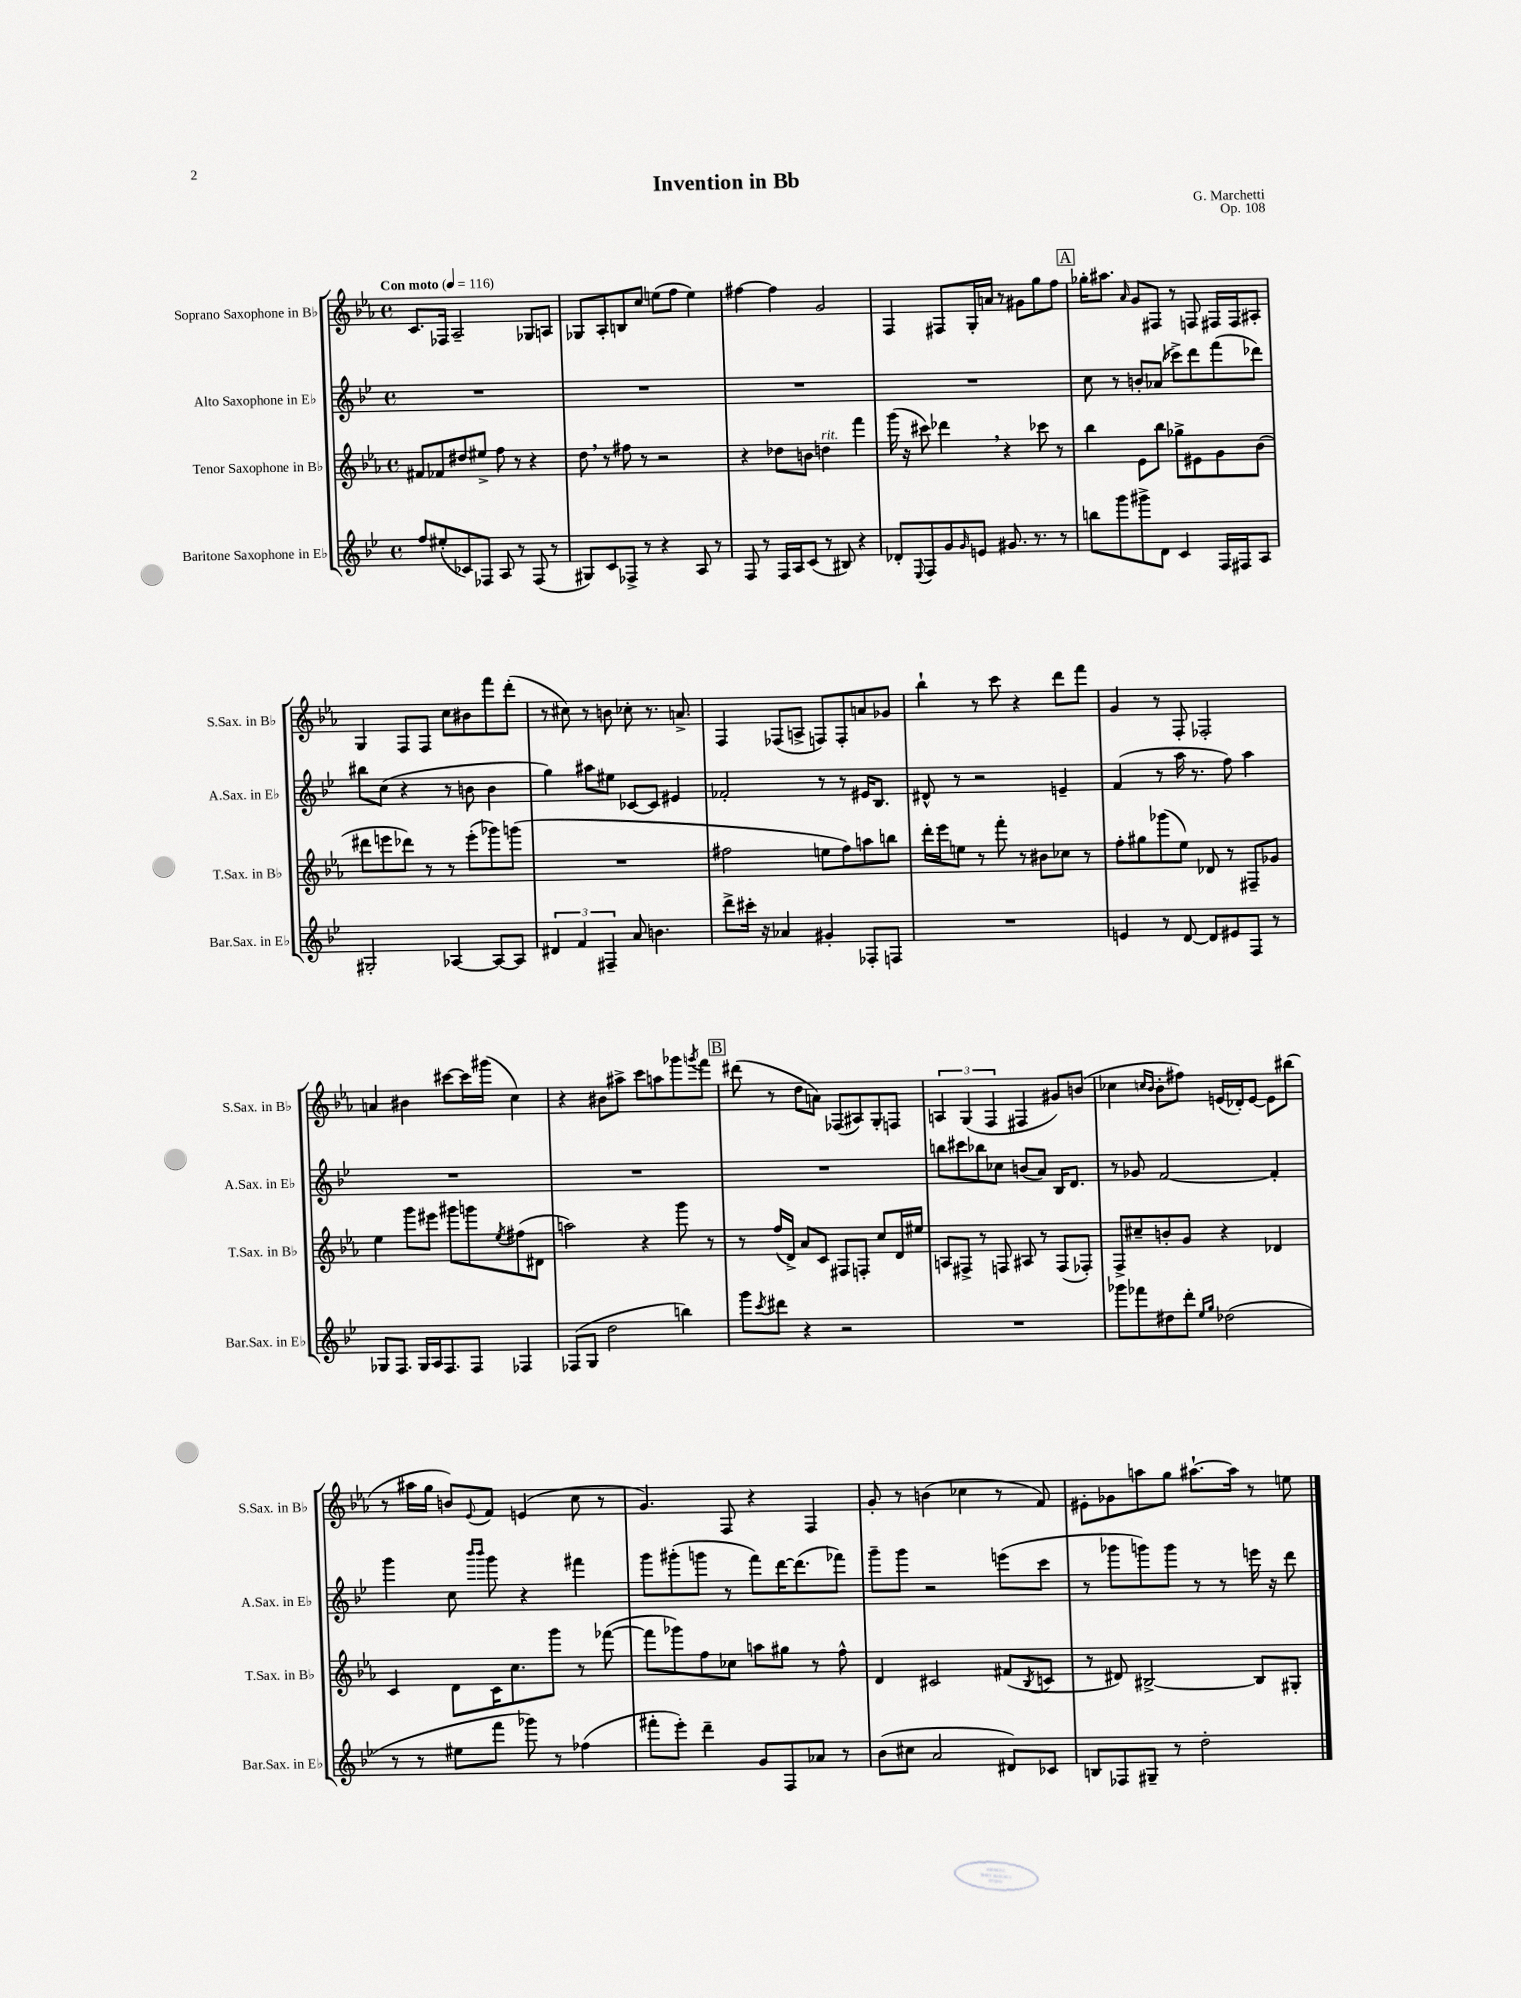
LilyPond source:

\header { title = "Invention in Bb" composer = "G. Marchetti" opus = "Op. 108" }
<<
\new StaffGroup <<
\new Staff = "s0" \with { instrumentName = "Soprano Saxophone in Bb" shortInstrumentName = "S.Sax. in Bb" } {
    \clef treble \key ees \major \defaultTimeSignature \time 4/4 \tempo "Con moto" 4 = 116
    c'8. fes16 aes2-- ges8 a8 |
    ges8 aes8-. b8 c''8 e''8( f''8 e''4) |
    fis''4~ fis''4 g'2 |
    f4 fis8 g16-. a'16 r8 gis'8 g''8 f''8 |
    \mark \markup { \box "A" } ges''16-. ais''8. \grace { aes'16 } g'8 fis8 r8 f8 fis16 fis16 ais8-. |
    g4 f8 f8 c''8 bis'8 f'''8 d'''8-.( |
    r8 cis''8) r8 b'8 ces''8-. r8. a'8.-> |
    f4 fes8( a8-> f8) f8-. a'8 ges'8 |
    bes''4-! r8 c'''8 r4 d'''8 f'''8 |
    g'4 r8 f8-. fes2-. |
    a'4 bis'4 cis'''8~ cis'''16 gis'''16( c''4) |
    r4 bis'8 ais''8-> c'''8 a''8 ges'''8 \acciaccatura { g'''8 } f'''8 |
    \mark \markup { \box "B" } dis'''8( r8 d''8 a'8) fes8( ais8) g8-. f8 |
    \tuplet 3/2 { a4 g4( f4 } fis4 gis'8) b'8( |
    ces''4 \grace { c''16 bes'16 } bes'8-. fis''8) e'16( des'16-.) e'8~ e'8 bis''8( |
    r8 ais''16 g''16 b'8) \appoggiatura { ees'8 } f'8 e'4( c''8 r8 |
    g'4.) f8 r4 f4 |
    g'8-. r8 b'4( ces''4 r8 f'8) |
    eis'8-. ges'8 a''8 g''8 ais''8.~-! ais''16 r8 e''8 \bar "|." |
}
\new Staff = "s1" \with { instrumentName = "Alto Saxophone in Eb" shortInstrumentName = "A.Sax. in Eb" } {
    \clef treble \key bes \major \defaultTimeSignature \time 4/4
    R1 |
    R1 |
    R1 |
    R1 |
    \mark \markup { \box "A" } c''8 r8 b'8-. aes'8( ces'''8->) d'''8 f'''8( des'''8) |
    bis''8 c''8( r4 r8 b'8 b'4 |
    g''4) ais''8 eis''8 ces'8~ ces'8 eis'4 |
    fes'2-. r8 r8 eis'16 bes8. |
    dis'8-^ r8 r2 e'4-- |
    f'4( r8 a''16 r8. f''8) a''4 |
    R1 |
    R1 |
    \mark \markup { \box "B" } R1 |
    b''8 cis'''8 bes''8 ces''8 b'8( a'8) bes16 d'8. |
    r8 ges'8 f'2~ f'4-. |
    g'''4 c''8 \grace { bes'''16 bes'''16 } g'''8 r4 fis'''4 |
    g'''8 gis'''8-.( g'''8 r8 f'''8) d'''16~ d'''8.( fes'''8) |
    g'''8-- g'''8 r2 e'''8( c'''8 |
    r8 ges'''8 g'''8) g'''8 r8 r8 e'''16 r16 d'''8 \bar "|." |
}
\new Staff = "s2" \with { instrumentName = "Tenor Saxophone in Bb" shortInstrumentName = "T.Sax. in Bb" } {
    \clef treble \key ees \major \defaultTimeSignature \time 4/4
    fis'8 fes'8 dis''8 eis''8-> f''8 r8 r4 |
    d''8 \breathe r8 fis''8 r8 r2 |
    r4 des''8 b'8 d''4^\markup { \italic "rit." } f'''4 |
    g'''16( r16 cis'''8) des'''4 \breathe r4 ces'''8 r8 |
    \mark \markup { \box "A" } bes''4 ees'8 bes''8 ges''8-> eis'8 g'8 bes'8( |
    dis'''8 e'''8 des'''8) r8 r8 e'''8-.( ges'''8) g'''8( |
    R1 |
    fis''2 e''8 fis''8) a''8 b''8 |
    d'''16-. ees'''16 e''8 r8 f'''8-. r8 bis'8 ces''8 r8 |
    f''8-. gis''8 ges'''8( ees''8) des'8 r8 fis8-- ges'8 |
    ees''4 g'''8 eis'''8 gis'''8 g'''8 \acciaccatura { ees''8 } fis''8( dis'8 |
    a''2) r4 g'''8 r8 |
    \mark \markup { \box "B" } r8 f''16( d'16->) aes'8 c'8 fis8 f8-. c''8 d'16 eis''16 |
    a8 fis8-> r8 f8 ais8 r8 f8( fes8-.) |
    f8-> cis''8-- b'8-. g'8 r4 des'4 |
    c'4 d'8 c'16 c''8. g'''8 r8 fes'''8~( |
    fes'''8 ges'''8) f''8 ces''8 a''8 gis''8 r8 f''8-^ |
    d'4 cis'2 fis'8( \acciaccatura { bes8 } c'8 |
    r8 dis'8) bis2~-> bis8 gis8-. \bar "|." |
}
\new Staff = "s3" \with { instrumentName = "Baritone Saxophone in Eb" shortInstrumentName = "Bar.Sax. in Eb" } {
    \clef treble \key bes \major \defaultTimeSignature \time 4/4
    f''8 eis''8-.( ces'8) fes8 a8 r8 fes8( r8 |
    gis8) c'8 fes8-> r8 r4 a8 r8 |
    f8 r8 f16 a16 c'8( r8 bis8) r4 |
    des'8-. \appoggiatura { ees8 } f8 g'8 \grace { g'16 } e'8 gis'8. r8. r8 |
    \mark \markup { \box "A" } b''8 g'''8 gis'''8-> d'8 c'4 f16 fis16 a8 |
    gis2-. aes4~ aes8~ aes8 |
    \tuplet 3/2 { dis'4 f'4 fis4-- } a'8 b'4. |
    d'''8-> cis'''16-. r16 aes'4 gis'4-. fes8-. f8 |
    R1 |
    e'4 r8 d'8~ d'8 eis'8 f8 r8 |
    ges8 f8. ges16 a16 f8. f8 fes4 |
    fes8( g8 d''2 b''4) |
    \mark \markup { \box "B" } g'''8 \acciaccatura { c'''8 } dis'''8 r4 r2 |
    R1 |
    ges'''8 fes'''8 dis''8 d'''8-. \grace { ees''16 g''16 } des''2( |
    r8 r8 eis''8 f'''8 ges'''8) r8 fes''4( |
    fis'''8-. ees'''8-.) d'''4-- g'8 f8 aes'8 r8 |
    bes'8( cis''8 a'2 dis'8) ces'8 |
    b8 fes8 gis8-- r8 d''2-. \bar "|." |
}
>>
>>
\layout { \context { \Score \remove "Bar_number_engraver" } }
